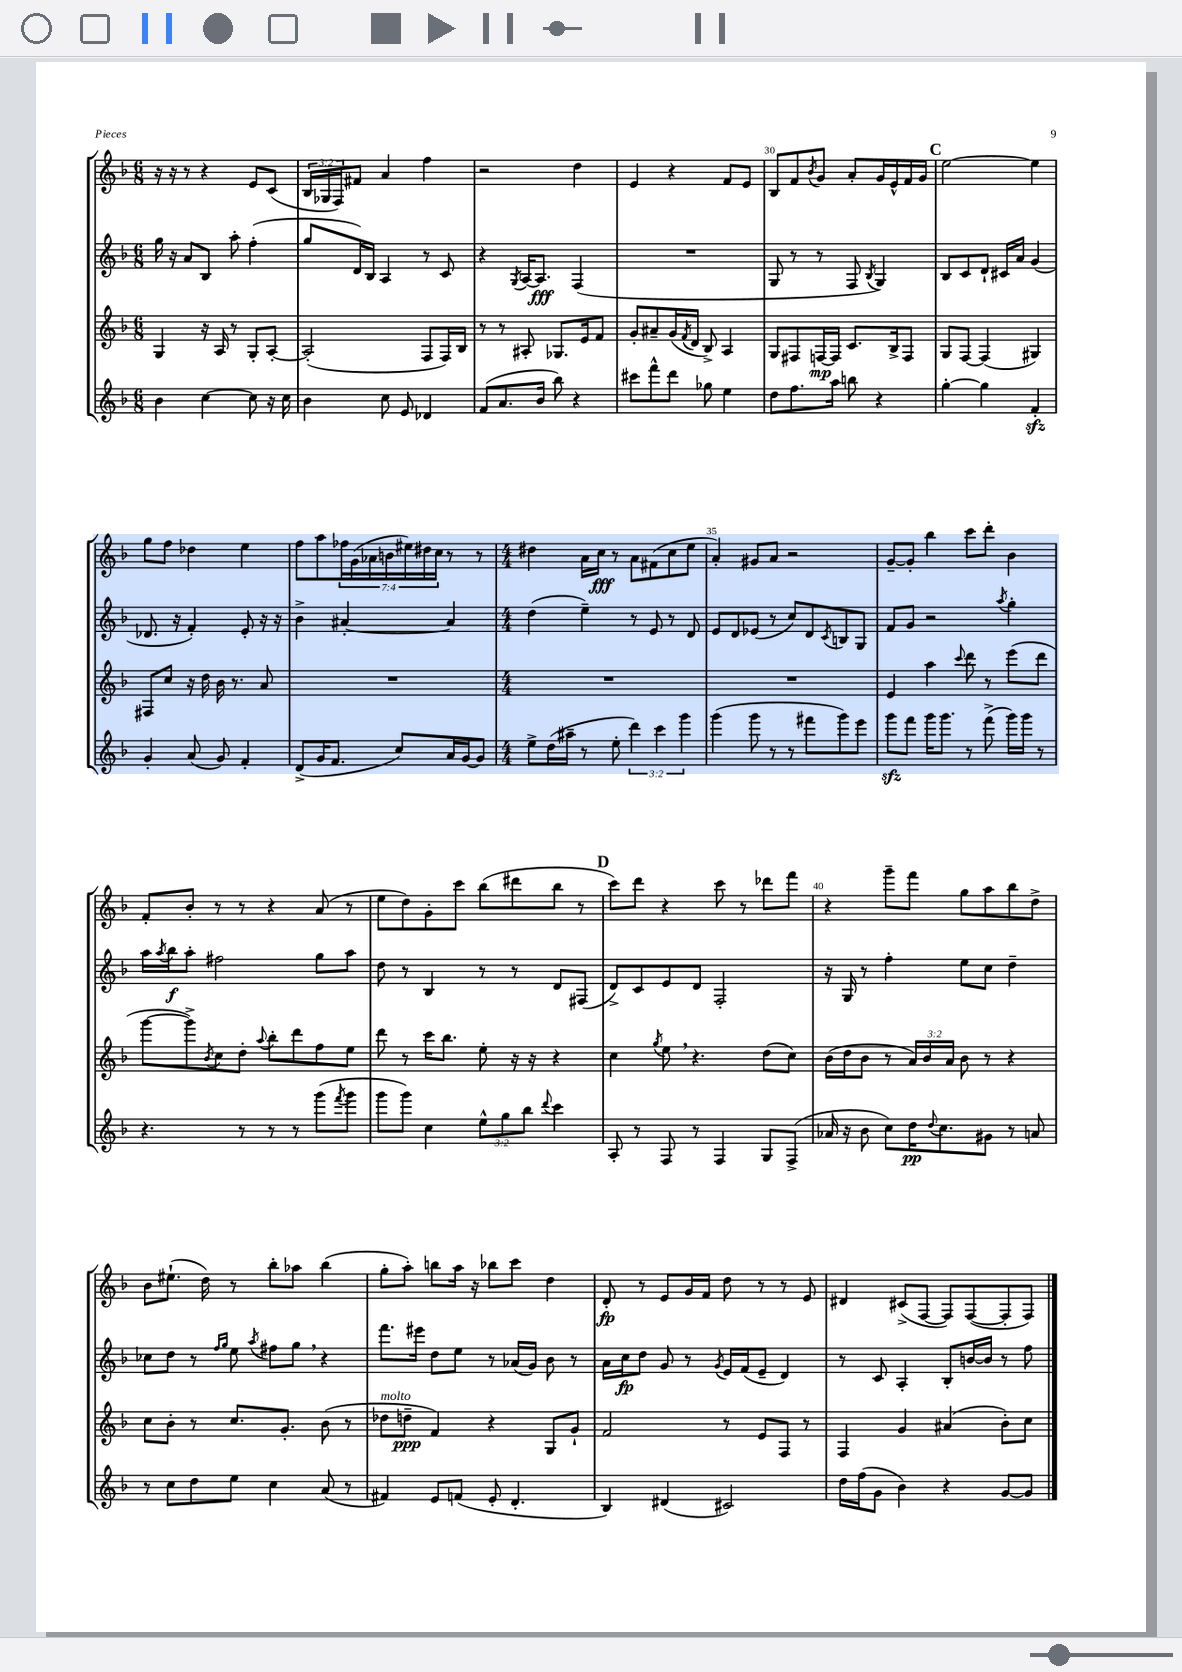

**kern	**kern	**kern	**kern
*staff4	*staff3	*staff2	*staff1
*clefG2	*clefG2	*clefG2	*clefG2
*k[b-]	*k[b-]	*k[b-]	*k[b-]
*M6/8	*M6/8	*M6/8	*M6/8
4b-	4G	16gg	16r
.	.	16r	16r
.	.	8a	8r
[4cc	16r	8B-	4r
.	16A	.	.
.	8r	8aa'	.
8cc]	8G'	(4ff'	8e
16r	[8A'	.	(8c
16cc	.	.	.
=	=	=	=
4b-	(2A']	8gg	24B-
.	.	.	24G-
.	.	.	24F)
.	.	16d)	8f#
.	.	16B-	.
8cc	.	4A	4a
8e	.	.	.
4d-	8F	8r	4ff
.	16F)	8c	.
.	16B-	.	.
=	=	=	=
(8f	8r	4r	2r
8.a	8r	.	.
.	.	8qG	.
.	8A#'	[16A	.
16b-	.	8.A]	.
8bb-)	8.G-	.	.
4r	.	(4F	4dd
.	16e	.	.
.	8f	.	.
=	=	=	=
8ccc#	8g'	2.r	4e
8fff^^	8a#~	.	.
8ddd	(16g	.	4r
.	8qf	.	.
.	16d	.	.
8gg-	8B-^)	.	.
4ee	4A	.	8f
.	.	.	8e
=	=	=	=
8dd	8G	8G	8B-
8.ff	8F#	8r	8f
.	.	.	8qb-
.	[16F	8r	8g
16aa	16F]	.	.
8bb	8.c	8F	8a'
.	.	8qB-	.
4r	.	4G)	16g
.	16B-^	.	16e^^
.	8F	.	16f
.	.	.	16g
=	=	=	=
[4gg'	8G	8B-	[2ee
.	[8F	8c	.
4gg]	(4F]	8d`	.
.	.	16c#	.
.	.	16a	.
4f'	4G#)	(4g	4ee]
=	=	=	=
4g'	8F#	8.d-	8gg
.	8cc	.	8ff
.	.	16r	.
(8a	16r	4f')	4dd-
.	16dd	.	.
8g)	16b-	.	.
.	8.r	.	.
4f'	.	8e'	4ee
.	8a	16r	.
.	.	16r	.
=	=	=	=
(8d^	2.r	4b-^	8ff
16g	.	.	8aa
8.f	.	.	.
.	.	[4a#'	28ff-
.	.	.	(28g
.	.	.	28a-
.	.	.	28b
8cc)	.	.	.
.	.	.	28ee#)
.	.	.	28dd#
.	.	.	28cc
16a	.	4a#]	8r
[16g	.	.	.
8g]	.	.	8r
=	=	=	=
*M4/4	*M4/4	*M4/4	*M4/4
8ee^	1r	(4dd	4dd#
(16dd	.	.	.
16aa#~	.	.	.
8r	.	4ee~)	16a
.	.	.	16cc
8ee'	.	.	8r
6ddd)	.	8r	8a
.	.	8e	(8f#
6ccc	.	.	.
.	.	8r	8cc
6ggg	.	.	.
.	.	8d	8ee
=	=	=	=
(4ggg	1r	8e	4a')
.	.	8d	.
8ggg	.	(8e-	8g#
8r	.	8r	8a
8r	.	8cc)	2r
8fff#	.	8d	.
.	.	8qc	.
8ggg)	.	8B	.
8eee	.	8G	.
=	=	=	=
8ggg	4e	8f	[8g~
8fff	.	8g	8g']
16ggg	4aa	2r	4bb-
8.ggg	.	.	.
.	8qqccc	.	.
8r	8ddd	.	8ccc
(8fff^	8r	.	8ddd'
.	.	8qaa	.
16ggg)	(8eee	4gg'	4b-
16ggg	.	.	.
8r	8ddd	.	.
=	=	=	=
4.r	[8ggg	16aa	8f'
.	.	8qaa	.
.	.	16bb-	.
.	8ggg^])	8aa'	8b-'
.	8qb-	.	.
.	8cc	2ff#	8r
8r	8dd'	.	8r
.	8qqaa	.	.
8r	8bb-'	.	4r
8r	8ddd	.	.
(8ggg	8ff	8gg	(8a
8qfff	.	.	.
8ggg	8ee	8aa	8r
=	=	=	=
8ggg	8ddd	8dd	8ee
8ggg)	8r	8r	8dd)
4cc	16ccc	4B-	8g'
.	8.bb-	.	.
.	.	.	8ccc
12ee^^	8ee'	8r	(8bb-
12gg	.	.	.
.	16r	8r	8ddd#
12bb-	.	.	.
.	16r	.	.
8qqddd	.	.	.
4ccc	4r	8d	8bb-
.	.	(8F#	8r
=	=	=	=
8A'	4cc	8d^)	8ccc)
8r	.	8c	8ddd
.	8qgg	.	.
8F	8ee	8e	4r
8r	4.r	8d	.
4F	.	2F'	8ccc
.	.	.	8r
8G	(8dd	.	8ddd-
(8F^	8cc)	.	8fff
=	=	=	=
16a-	(16b-	16r	4r
16r	16dd	16G	.
8b-	8b-	8r	.
8cc)	8r	4ff'	8ggg~
16dd	24a)	.	8fff
.	24b-	.	.
8qqdd	.	.	.
8.cc	.	.	.
.	24a	.	.
.	8b-	8ee	8gg
8g#	8r	8cc	8aa
8r	4r	4dd~	8bb-
8a	.	.	8dd^
=	=	=	=
8r	8cc	8cc-	8b-
8cc	8b-'	8dd	(8.ee#`
8dd	8r	8r	.
.	.	.	16dd)
.	.	16qqff	.
.	.	16qqgg	.
8ee	8.cc	8ee	8r
.	.	8qaa	.
4cc	.	8ff#	8bb-'
.	8.g'	.	.
.	.	8gg	8aa-
(8a	(8b-	4r	(4bb-
8r	8r	.	.
=	=	=	=
4f#)	8dd-	8.fff	8gg'
.	8dd~	.	8aa')
.	.	16eee#	.
8e	4f)	8dd	8bb
(8f	.	8ee	16aa
.	.	.	16r
8e'	4r	8r	8bb-
4.d'	.	(16a-	8ccc
.	.	16g)	.
.	8G	8b-	4dd
.	8g`	8r	.
=	=	=	=
4B-)	2f	16a	8d'
.	.	16cc	.
.	.	8dd	8r
(4d#	.	8g	8e
.	.	8r	16g
.	.	.	16f
.	.	8qg	.
2c#)	8r	16e	8dd
.	.	(16f	.
.	8e	8e~	8r
.	8F	4d)	8r
.	8r	.	8e
=	=	=	=
16dd	4F	8r	4d#
(16ff	.	.	.
8g	.	8c	.
4b-)	4g	4A'	(8c#^
.	.	.	[8F
4r	(4a#	8B-'	8F])
.	.	[16b	([8F
.	.	16b]	.
[8g	8b-')	8r	8F']
8g]	8cc	8ff	8F)
==	==	==	==
*-	*-	*-	*-
